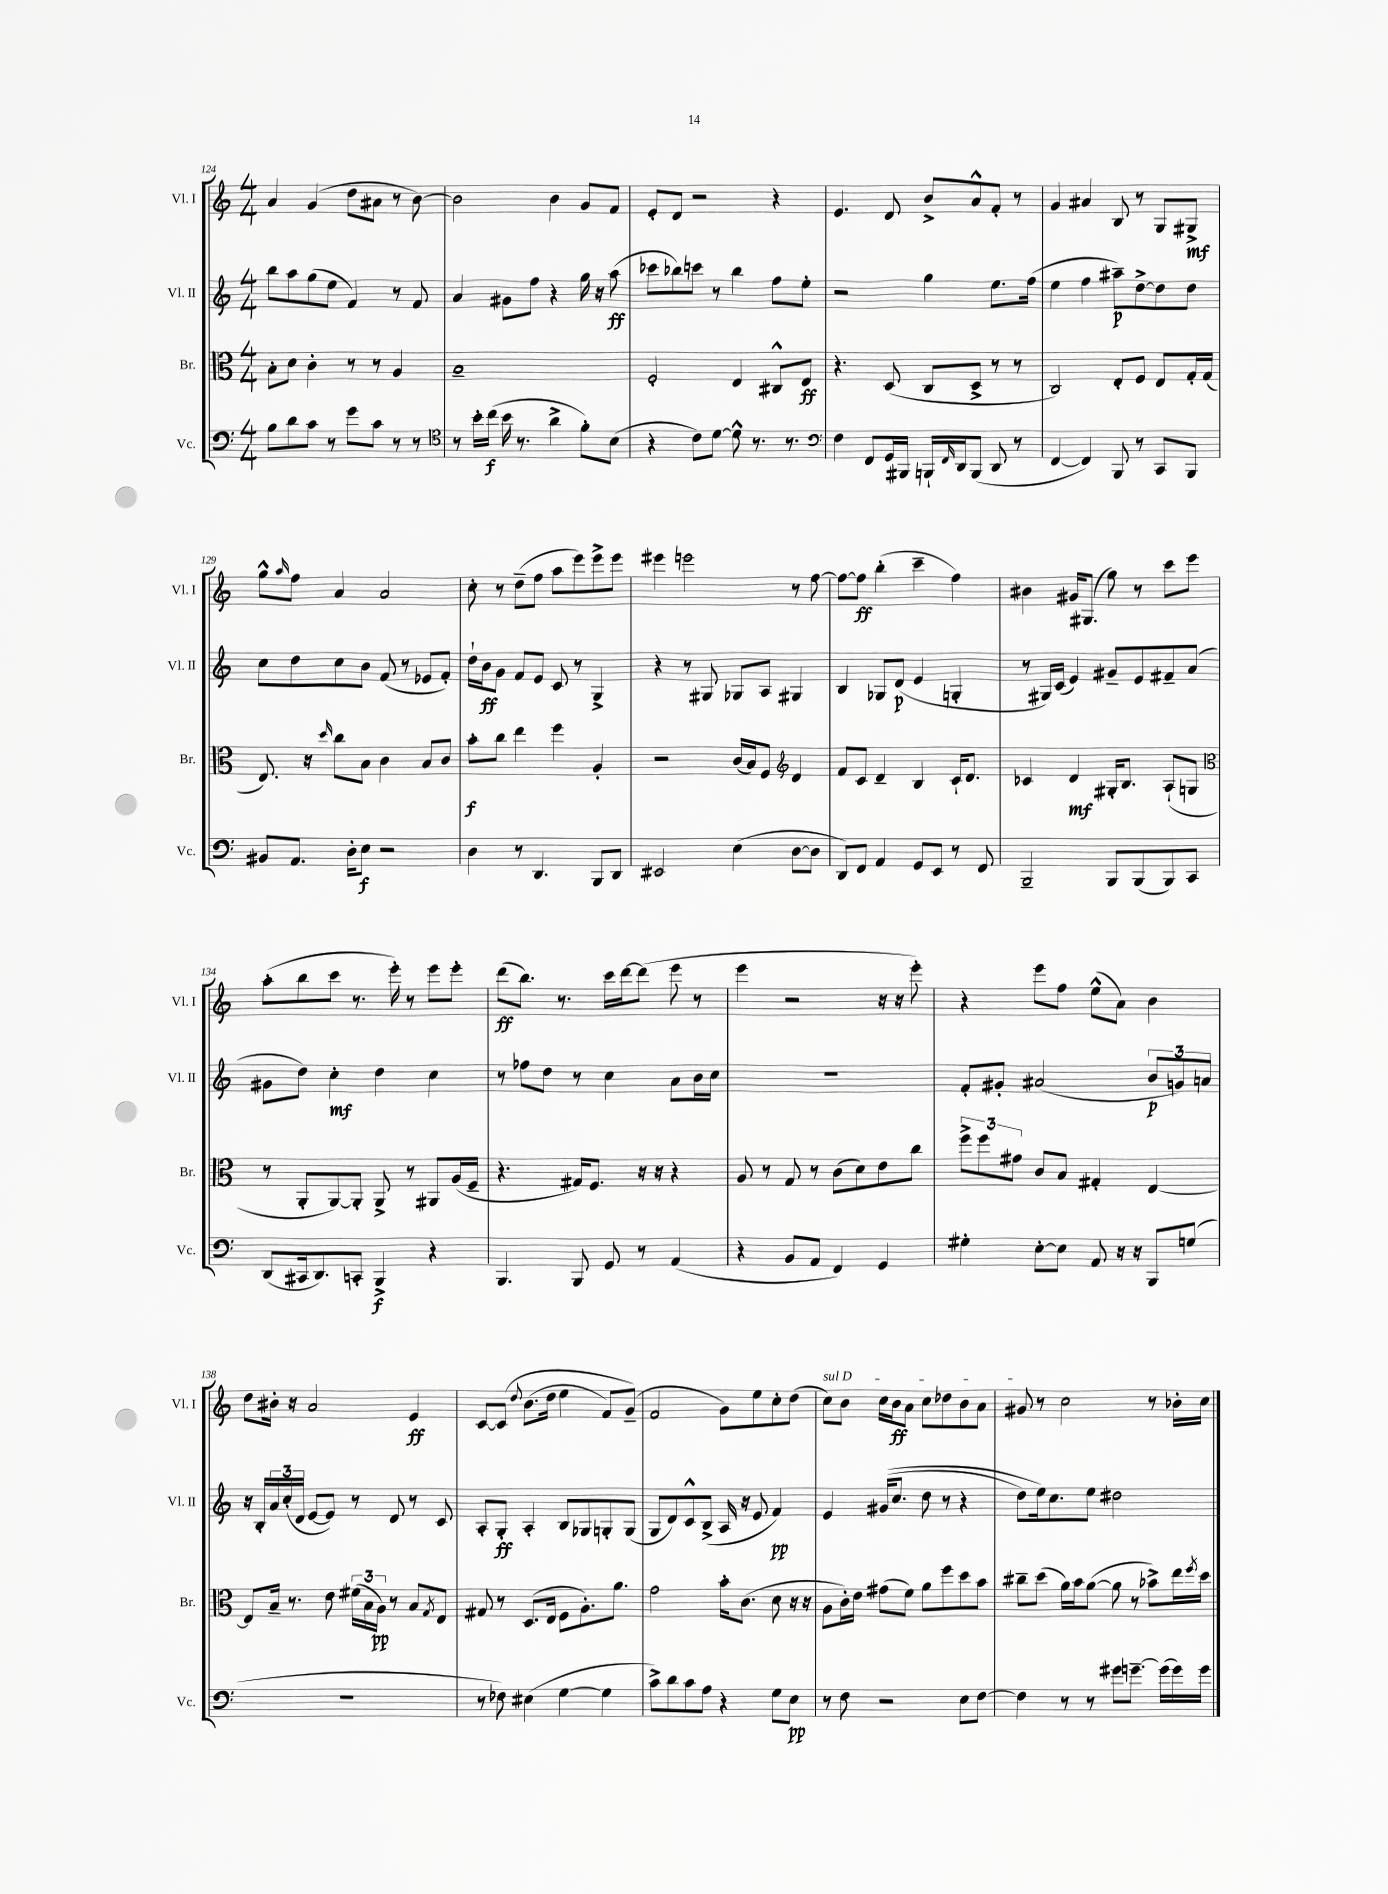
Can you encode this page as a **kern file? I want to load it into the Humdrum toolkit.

**kern	**kern	**kern	**kern
*staff4	*staff3	*staff2	*staff1
*clefF4	*clefC3	*clefG2	*clefG2
*k[]	*k[]	*k[]	*k[]
*M4/4	*M4/4	*M4/4	*M4/4
8B	8B'	8bb	4a
8d	8d	8aa	.
8c	4c'	(8gg	(4g
8r	.	8ee	.
8g	8r	4f)	8dd
8c	8r	.	8a#
8r	4A	8r	8r
8r	.	8f	[8b)
=	=	=	=
*clefC4	*	*	*
8r	1B~	4a	2b]
16b'	.	.	.
(16cc	.	.	.
16b	.	8g#	.
8.r	.	.	.
.	.	8ff	.
4a^	.	4r	4b
8f')	.	16gg	8g
.	.	16r	.
(8B	.	(8aa	8f
=	=	=	=
4r	2F'	8ccc-	8e'
.	.	8bb-)	8d
8c)	.	8ccc	2r
[8d	.	8r	.
8d^^]	4E	4bb-	.
8.r	.	.	.
.	8C#^^	8ff	4r
8.r	.	.	.
.	8E	8ee'	.
=	=	=	=
*clefF4	*	*	*
4F	4.r	2r	4.e
8FF	.	.	.
16GG	(8D	.	8d
16BBB#	.	.	.
16BBB`	8C	4gg	8b^
16qqFF	.	.	.
16DD	.	.	.
(8BBB	8D^	.	8a^^
8DD	8r	8.ee	8f'
8r	8r	.	8r
.	.	(16ff	.
=	=	=	=
[4FF	2C)	4ee	4g
4FF])	.	4ff	4a#
8BBB	8E'	8aa#~)	8B
8r	8F	[8dd^	8r
8CC	8E	8dd]	8G
8BBB	16G'	8dd	8G#^
.	(16G	.	.
=	=	=	=
8BB#	8.E)	8cc	8gg^^
.	.	.	16qqaa
8.AA	.	8dd	8ff
.	16r	.	.
.	16qqdd	.	.
.	8cc	8cc	4a
16D'	.	.	.
8E	8B	8b	.
2r	4c	(8f	2a
.	.	8r	.
.	8B	8e-	.
.	8c	8f')	.
=	=	=	=
4D	8b'	16dd`	8cc'
.	.	16b	.
.	8cc	8g	8r
8r	4ee	8f	(8dd~
4.DD	.	8e	8ff
.	4ff	8c	8aa
.	.	8r	8eee)
8BBB	4A'	4G^	8eee^
8DD	.	.	8eee
=	=	=	=
2EE#	2r	4r	4eee#
.	.	8r	2eee
.	.	8G#	.
(4E	(16c	8G-	.
.	16B)	.	.
.	8F	8A	.
*	*clefG2	*	*
[8D	4d	4G#	8r
8D]	.	.	[8ff
=	=	=	=
8DD)	8f	4B	8ff_
8FF	8c	.	8ff]
4AA	4d~	8G-	(4bb'
.	.	(8d	.
8GG	4B	4e	4ccc~
8EE	.	.	.
8r	16c`	4G'	4ff)
.	8.d	.	.
8FF	.	.	.
=	=	=	=
2BBB~	4c-	8r	4b#
.	.	16G#)	.
.	.	(16c	.
.	4d	4e)	16g#
.	.	.	(8.G#
8BBB	16G#'	8g#~	8gg)
.	8.B	.	.
(8BBB	.	8e	8r
8BBB)	(8A`	8f#~	8ccc
8CC	8G	(8a	8eee
=	=	=	=
*	*clefC3	*	*
(8DD	8r	8g#	(8aa'
16CC#	8AA'	8dd)	8bb
8.DD)	.	.	.
.	[8AA)	4cc'	8ccc
8CC'	8AA']	.	8.r
4BBB^	8AA^	4dd	.
.	.	.	16eee')
.	8r	.	8r
4r	8AA#	4cc	8eee
.	(16A	.	8eee'
.	16F~	.	.
=	=	=	=
4.BBB	4.r	8r	(8ddd
.	.	8ff-	8.bb)
.	.	8dd	.
.	.	.	8.r
8BBB	16G#)	8r	.
.	8.F	.	.
8GG	.	4cc	16ccc
.	.	.	[16ddd
8r	16r	.	(8ddd]
.	16r	.	.
(4AA	4r	8a	8eee
.	.	16b	8r
.	.	16cc	.
=	=	=	=
4r	8A	1r	4eee
.	8r	.	.
8BB	8G	.	2r
8AA	8r	.	.
4FF)	(8c	.	.
.	8d)	.	.
4GG	8e	.	16r
.	.	.	16r
.	8cc	.	8eee')
=	=	=	=
4G#'	12ff^	8f'	4r
.	12ff	.	.
.	.	8g#'	.
.	12g#	.	.
[8E'	8c	(2a#	8eee
8E]	8B	.	8ff
8AA	4G#'	.	(8ee^^
16r	.	.	8a)
16r	.	.	.
8BBB	[4E	12b	4b
.	.	12g)	.
(8G	.	.	.
.	.	12a	.
=	=	=	=
1r	8E]	16r	8dd
.	.	16B'	.
.	16B~	24a	16b#'
.	.	(24cc'	.
.	8.r	.	16r
.	.	24d	.
.	.	[8e	2a
.	8e	8e])	.
.	(24f#	8r	.
.	24B	.	.
.	24A)	.	.
.	8r	8d	.
.	8B	8r	4e
.	8qG	.	.
.	8E	8c	.
=	=	=	=
8r	8G#	8A'	[8c
8F-)	8r	8G'	&(8c]
.	.	.	8qqdd
(4E#	(8.D	4A'	(8.b
.	16E	.	16dd
[4G	8F	8B	4ee
.	8.A')	8G-	.
4G]	.	8G'	8f)
.	8.a	.	.
.	.	(8G	(8g~&)
=	=	=	=
8c^)	2g	8G	2f
8d	.	8d)	.
8c	.	8c^^	.
8A	.	(8B^	.
4r	16b'	16A	8g)
.	(8.c	16r	.
.	.	8e	8ee
8G	8d	4f)	8cc'
8E	16r	.	(8dd
.	16r	.	.
=	=	=	=
8r	8A	4e	8cc)
8F	16c')	.	8b
.	16e	.	.
2r	(8g#	&((16g#	16cc
.	.	8.cc	16b
.	8f)	.	8a
.	8a	8dd	8cc
.	8ff	8r	8dd-
8E	8dd	4r	8b
[8F	8b	.	8a
=	=	=	=
4F]	8cc#~	8dd)	8g#
.	(8dd	16ee&)	8r
.	.	8.cc	.
8r	16a)	.	2cc
.	16b	.	.
8r	([8a	8ee	.
8g#	8a]	2dd#	.
[8.g~	8r	.	.
.	8b-^)	.	8r
(16g]	.	.	.
16g)	16ee	.	16b-'
.	8qff	.	.
16g	16dd	.	16cc
==	==	==	==
*-	*-	*-	*-
